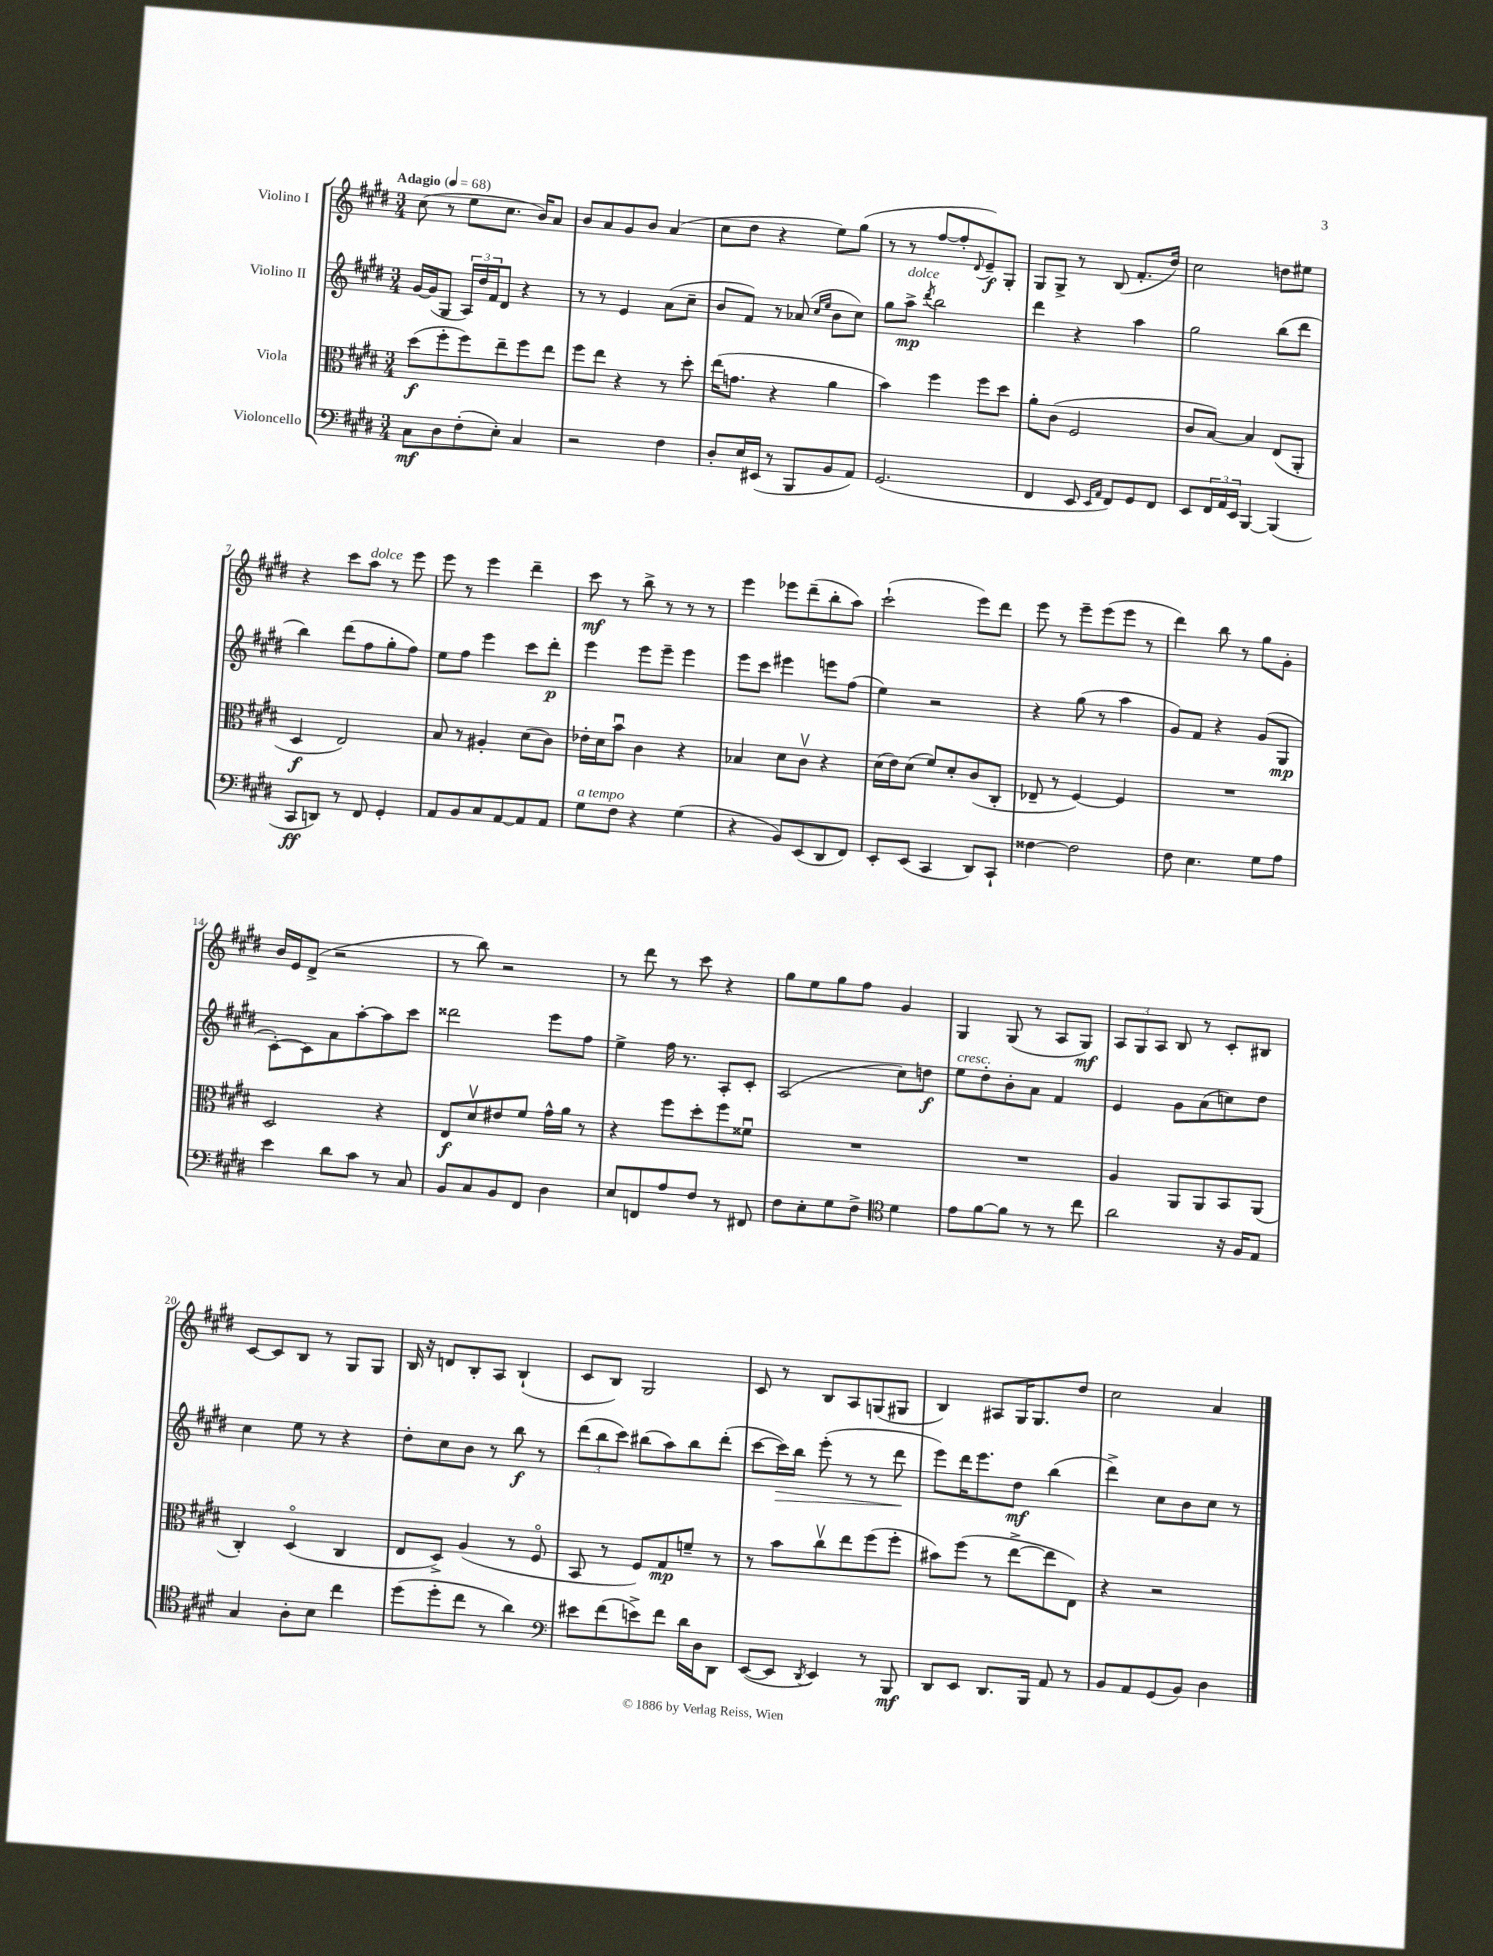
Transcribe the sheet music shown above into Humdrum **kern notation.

**kern	**dynam	**kern	**dynam	**kern	**dynam	**kern	**dynam
*part4	*part4	*part3	*part3	*part2	*part2	*part1	*part1
*staff4	*staff4	*staff3	*staff3	*staff2	*staff2	*staff1	*staff1
*I"Violoncello	*	*I"Viola	*	*I"Violino II	*	*I"Violino I	*
*clefF4	*	*clefC3	*	*clefG2	*	*clefG2	*
*k[f#c#g#d#]	*	*k[f#c#g#d#]	*	*k[f#c#g#d#]	*	*k[f#c#g#d#]	*
*M3/4	*	*M3/4	*	*M3/4	*	*M3/4	*
*MM68	*	*MM68	*	*MM68	*	*MM68	*
=1	=1	=1	=1	=1	=1	=1	=1
!	!	!	!	!	!	!LO:TX:a:B:t=Adagio	!
8C#\L	mf	(8dd#\L	f	[16g#/LL	.	(8cc#\	.
.	.	.	.	(16g#/J]	.	.	.
8D#\	.	8ff#'\	.	8G#/J	.	8r	.
(8F#'\	.	8ff#\)	.	24A/LL)	.	8ee\L	.
.	.	.	.	24dd#/	.	.	.
.	.	.	.	24f#/J	.	.	.
8E'\J)	.	8ee~\	.	8d#/J	.	8.cc#\J	.
4C#/	.	8ff#\	.	4r	.	.	.
.	.	.	.	.	.	16b/KL)	.
.	.	8ee\J	.	.	.	8a/J	.
=2	=2	=2	=2	=2	=2	=2	=2
2r	.	8ff#\L	.	8r	.	8b/L	.
.	.	8ee\J	.	8r	.	8a/	.
.	.	4r	.	4e/	.	8g#/	.
.	.	.	.	.	.	8b/J	.
4F#\	.	8r	.	(8a\L	.	(4a/	.
.	.	8dd#'\	.	8cc#~\J	.	.	.
=3	=3	=3	=3	=3	=3	=3	=3
8D#'/L	.	(16ee\KL	.	8b/L	.	8cc#\L	.
.	.	8.gn\J	.	.	.	.	.
16E/L	.	.	.	8f#/J)	.	8dd#\J	.
(16EE#X/JJ	.	.	.	.	.	.	.
8r	.	4r	.	8r	.	4r	.
8BBB/L	.	.	.	(8a-X/	.	.	.
.	.	.	.	16qqcc#/LL	.	.	.
.	.	.	.	16qqee/JJ	.	.	.
8BB/	.	4a\	.	8b\L	.	8ee\L)	.
8AA/J)	.	.	.	8cc#\J)	.	(8gg#\J	.
=4	=4	=4	=4	=4	=4	=4	=4
(2.GG#/	.	4b\)	.	8gg#\L	.	8r	.
!	!	!	!	!LO:TX:a:i:t=dolce	!	!	!
.	.	.	.	8aa^\J	mp	8r	.
.	.	.	.	8qddd#/	.	.	.
.	.	4ff#\	.	2bb\	.	[8ff#/L	.
.	.	.	.	.	.	8ff#'/]	.
.	.	.	.	.	.	8qqd#/	.
.	.	8ff#\L	.	.	.	8e~/)	f
.	.	8dd#\J	.	.	.	8G#'/J	.
=5	=5	=5	=5	=5	=5	=5	=5
4FF#/	.	8a'\L	.	4ddd#\	.	8G#/L	.
.	.	(8c#\J	.	.	.	8G#^/J	.
8EE/	.	2F#/	.	4r	.	8r	.
16qqEE/LL	.	.	.	.	.	.	.
16qqAA/JJ	.	.	.	.	.	.	.
8FF#/L)	.	.	.	.	.	(8B/	.
8GG#/	.	.	.	4aa\	.	8.f#'/L	.
8FF#/J	.	.	.	.	.	.	.
.	.	.	.	.	.	16dd#/Jk)	.
=6	=6	=6	=6	=6	=6	=6	=6
8EE/L	.	8c#/L	.	2gg#\	.	2cc#\	.
24FF#/L	.	[8B/J)	.	.	.	.	.
24AA/	.	.	.	.	.	.	.
24EE/JJ	.	.	.	.	.	.	.
[4BBB/	.	4B/]	.	.	.	.	.
(4BBB/]	.	(8E/L	.	(8bb\L	.	8ddn\L	.
.	.	8AA'/J	.	8ddd#\J	.	8ee#X\J	.
!!LO:LB:g=z
=7	=7	=7	=7	=7	=7	=7	=7
8CC#/L	ff	4D#/	f	4bb\)	.	4r	.
8DDn/J)	.	.	.	.	.	.	.
8r	.	2E/)	.	(8ddd#\L	.	8ccc#\L	.
!	!	!	!	!	!	!LO:TX:a:i:t=dolce	!
8FF#/	.	.	.	8ff#\	.	8aa\J	.
4GG#'/	.	.	.	8gg#'\	.	8r	.
.	.	.	.	8ff#\J)	.	8eee\	.
=8	=8	=8	=8	=8	=8	=8	=8
8AA/L	.	8B/	.	8ee\L	.	8eee\	.
8BB/	.	8r	.	8ff#\J	.	8r	.
8C#/	.	4A#X'/	.	4eee\	.	4eee\	.
[8AA/	.	.	.	.	.	.	.
8AA/]	.	(8d#\L	.	8ccc#\L	.	4ddd#~\	.
8AA/J	.	8c#\J)	.	8ddd#'\J	p	.	.
=9	=9	=9	=9	=9	=9	=9	=9
!LO:TX:a:i:t=a tempo	!	!	!	!	!	!	!
8G#\L	.	16e-X'\LL	.	4eee\	.	8ccc#\	mf
.	.	16d#\J	.	.	.	.	.
8F#\J	.	8bu\J	.	.	.	8r	.
4r	.	4c#\	.	8eee\L	.	8bb^\	.
.	.	.	.	8eee~\J	.	8r	.
(4G#\	.	4r	.	4eee\	.	8r	.
.	.	.	.	.	.	8r	.
=10	=10	=10	=10	=10	=10	=10	=10
4r	.	4B-X/	.	8eee\L	.	4eee\	.
.	.	.	.	8ccc#\J	.	.	.
8BB/L)	.	8d#\L	.	4eee#X\	.	8eee-X\L	.
(8EE/	.	8c#v\J	.	.	.	(8ddd#~\	.
8DD#/	.	4r	.	8eeen\L	.	8bb'\	.
8FF#/J)	.	.	.	(8ff#\J	.	8aa\J)	.
=11	=11	=11	=11	=11	=11	=11	=11
8EE'/L	.	(16d#\LL	.	4ee\)	.	(2ccc#`\	.
.	.	16e\J)	.	.	.	.	.
(8EE/J	.	(8d#\J	.	.	.	.	.
4CC#/	.	8f#/L)	.	2r	.	.	.
.	.	8d#'/	.	.	.	.	.
8DD#/L)	.	(8c#/	.	.	.	8eee\L)	.
8CC#`/J	.	8C#'/J	.	.	.	8ddd#\J	.
=12	=12	=12	=12	=12	=12	=12	=12
[4F##X\	.	8E-X~/	.	4r	.	8eee\	.
.	.	8r	.	.	.	8r	.
2F##\]	.	[4F#/)	.	(8gg#\	.	8eee~\L	.
.	.	.	.	8r	.	(8eee\	.
.	.	4F#/]	.	4aa\	.	8eee\J	.
.	.	.	.	.	.	8r	.
=13	=13	=13	=13	=13	=13	=13	=13
8F#\	.	2.r	.	8g#/L)	.	4ddd#\)	.
4.E\	.	.	.	8f#/J	.	.	.
.	.	.	.	4r	.	8bb\	.
.	.	.	.	.	.	8r	.
8G#\L	.	.	.	(8g#/L	.	8gg#\L	.
8A\J	.	.	.	8G#/J	mp	8g#'\J	.
!!LO:LB:g=z
=14	=14	=14	=14	=14	=14	=14	=14
4e\	.	2D#/	.	[8c#'\L)	.	16b/LL	.
.	.	.	.	.	.	16e/J	.
.	.	.	.	8c#\]	.	(8d#^/J	.
8d#\L	.	.	.	8a\	.	2r	.
8c#\J	.	.	.	[8aa'\	.	.	.
8r	.	4r	.	8aa\]	.	.	.
8C#/	.	.	.	8ccc#\J	.	.	.
=15	=15	=15	=15	=15	=15	=15	=15
8BB/L	.	8E/L	f	2ddd##X\	.	8r	.
8C#/	.	8d#v/	.	.	.	8bb\)	.
8BB/	.	8e#X/	.	.	.	2r	.
8FF#/J	.	8f#/J	.	.	.	.	.
4D#\	.	16g#^^\LL	.	8eee\L	.	.	.
.	.	16a\JJ	.	.	.	.	.
.	.	8r	.	8ff#\J	.	.	.
=16	=16	=16	=16	=16	=16	=16	=16
8E/L	.	4r	.	4ee^\	.	8r	.
8FFn/	.	.	.	.	.	8ddd#\	.
8A/	.	8ff#\L	.	16ff#\	.	8r	.
.	.	.	.	8.r	.	.	.
8F#/J	.	8dd#'\	.	.	.	8ccc#\	.
8r	.	8ff#\	.	8A'/L	.	4r	.
8FF#X/	.	8f##Xu\J	.	8c#'/J	.	.	.
=17	=17	=17	=17	=17	=17	=17	=17
8F#\L	.	2.r	.	(2A/	.	8gg#\L	.
8E'\	.	.	.	.	.	8ee\	.
8G#\	.	.	.	.	.	8gg#\	.
8F#^\J	.	.	.	.	.	8ff#\J	.
*clefC4	*	*	*	*	*	*	*
4d#\	.	.	.	8cc#\L)	.	4g#/	.
.	.	.	.	8ddn\J	f	.	.
=18	=18	=18	=18	=18	=18	=18	=18
!	!	!	!	!LO:TX:a:i:t=cresc.	!	!	!
8e\L	.	2.r	.	8ee\L	.	4G#/	.
[8f#\	.	.	.	8dd#'\	.	.	.
8f#\J]	.	.	.	8b'\	.	(8G#/	.
8r	.	.	.	8a\J	.	8r	.
8r	.	.	.	4f#/	.	8A/L	.
8cc#\	.	.	.	.	.	8G#/J)	mf
=19	=19	=19	=19	=19	=19	=19	=19
2a\	.	4A/	.	4e/	.	12A/L	.
.	.	.	.	.	.	12G#/	.
.	.	.	.	.	.	12A/J	.
.	.	8AA/L	.	8g#\L	.	8B/	.
.	.	8AA/	.	(8a\	.	8r	.
16r	.	8BB/	.	8ccn\)	.	8c#'/L	.
16F#/KL	.	.	.	.	.	.	.
8E/J	.	(8AA/J	.	8dd#\J	.	8B#X/J	.
!!LO:LB:g=z
=20	=20	=20	=20	=20	=20	=20	=20
4G#/	.	4C#'/)	.	4cc#\	.	[8c#/L	.
.	.	.	.	.	.	8c#/]	.
8A'\L	.	(4D#/	.	8ee\	.	8B/J	.
8B\J	.	.	.	8r	.	8r	.
4cc#\	.	4C#/	.	4r	.	8G#/L	.
.	.	.	.	.	.	8G#/J	.
=21	=21	=21	=21	=21	=21	=21	=21
(8dd#\L	.	8E/L	.	8dd#'\L	.	16B/	.
.	.	.	.	.	.	16r	.
8dd#'\	.	8D#^/J)	.	8cc#\	.	8dn/L	.
8cc#\J	.	(4A/	.	8b\J	.	8B'/	.
8r	.	.	.	8r	.	8A/J	.
4a\)	.	8r	.	8bb\	f	(4B`/	.
.	.	8F#/	.	8r	.	.	.
=22	=22	=22	=22	=22	=22	=22	=22
*clefF4	*	*	*	*	*	*	*
8e#X\L	.	8BB/	.	(12ddd#\L	.	8c#/L	.
.	.	.	.	12bb\	.	.	.
(8f#\	.	8r	.	.	.	8B/J)	.
.	.	.	.	12ccc#\J)	.	.	.
8en^\)	.	8F#/L)	.	(8bb#X\L	.	2G#/	.
8f#\J	.	8G#/	mp	8aa\)	.	.	.
16d#\LL	.	8fn~/J	.	8bb#\	.	.	.
16D#\J	.	.	.	.	.	.	.
8DD#\J	.	8r	.	(8ddd#'\J	.	.	.
=23	=23	=23	=23	=23	=23	=23	=23
([8EE/L	.	8r	.	[8ccc#\L	.	8c#/	.
!	!	!	!	!	!LO:HP:b	!	!
8EE/J]	.	8b\L	.	16ccc#\L])	>	8r	.
.	.	.	.	16bb\JJ	.	.	.
8qDD#/	.	.	.	.	.	.	.
4EE/)	.	8cc#v\	.	(8eee'\	.	8B/L	.
.	.	8ee\	.	8r	.	8A/	.
8r	.	(8ff#\	.	8r	.	(8Gn/	.
8BBB/	mf	8ff#'\J	.	8ddd#\	.	8G#X/J	.
.	.	.	.	.	]	.	.
=24	=24	=24	=24	=24	=24	=24	=24
8DD#/L	.	8b#X\L)	.	8eee\L)	.	4B/)	.
8EE/J	.	(8ff#\J	.	16ddd#\K	.	.	.
.	.	.	.	8.eee\	.	.	.
8.DD#/L	.	8r	.	.	.	8A#X/L	.
.	.	[8ee^\L	.	8dd#\J	mf	16G#/K	.
16BBB/Jk	.	.	.	.	.	8.G#/	.
8AA/	.	8ee\]	.	(4bb\	.	.	.
8r	.	8E\J)	.	.	.	8dd#/J	.
=25	=25	=25	=25	=25	=25	=25	=25
8BB/L	.	4r	.	4ddd#^\)	.	2cc#\	.
8AA/	.	.	.	.	.	.	.
(8GG#/	.	2r	.	8cc#\L	.	.	.
8BB/J)	.	.	.	8b\	.	.	.
4D#\	.	.	.	8cc#\J	.	4a/	.
.	.	.	.	8r	.	.	.
==	==	==	==	==	==	==	==
*-	*-	*-	*-	*-	*-	*-	*-
